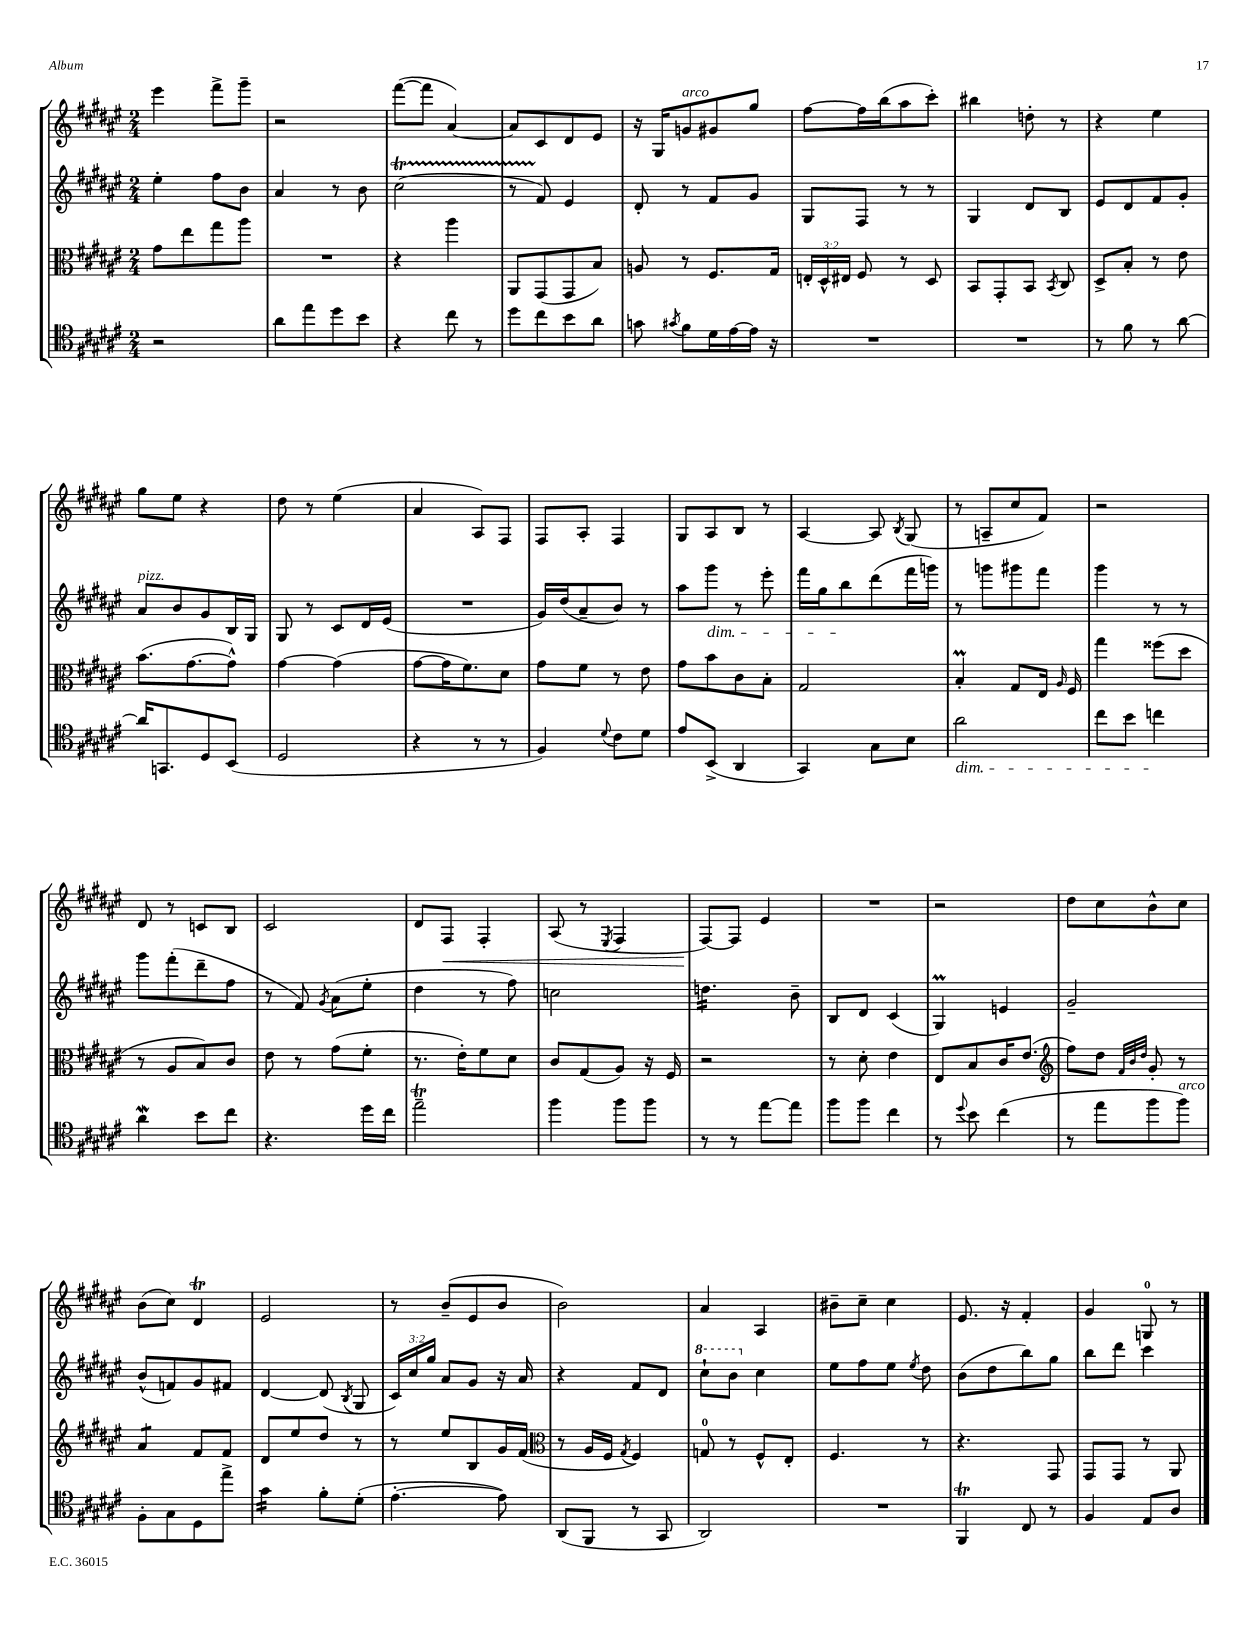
<<
\new StaffGroup <<
\new Staff = "s0" {
    \clef treble \key fis \major \numericTimeSignature \time 2/4
    \autoBeamOff eis'''4 fis'''8[-> gis'''8]-- |
    r2 |
    fis'''8[~( fis'''8] ais'4~) |
    ais'8[ cis'8 dis'8 eis'8] |
    r16 gis16[ g'8^\markup { \italic "arco" } gis'8 gis''8] |
    fis''8[~ fis''16 b''16( ais''8 cis'''8]-.) |
    bis''4 d''8-. r8 |
    r4 eis''4 |
    gis''8[ eis''8] r4 |
    dis''8 r8 eis''4( |
    ais'4 ais8[) fis8] |
    fis8[ ais8]-. fis4 |
    gis8[ ais8 b8] r8 |
    ais4~ ais8 \acciaccatura { b8 } gis8( |
    r8 a8[-- cis''8 fis'8]) |
    r2 |
    dis'8 r8 c'8[ b8] |
    cis'2 |
    dis'8[ fis8]\< fis4-. |
    ais8( r8 \acciaccatura { eis8 } fis4 |
    fis8[~\!) fis8] eis'4 |
    R2 |
    r2 |
    dis''8[ cis''8 b'8-^ cis''8] |
    b'8[( cis''8]) dis'4\trill |
    eis'2 |
    r8 b'8[--( eis'8 b'8] |
    b'2) |
    ais'4 ais4 |
    bis'8[-- cis''8]-- cis''4 |
    eis'8. r16 fis'4-. |
    gis'4 g8-0 r8 \bar "|." |
}
\new Staff = "s1" {
    \clef treble \key fis \major \numericTimeSignature \time 2/4 \override Staff.TupletNumber.text = #tuplet-number::calc-fraction-text
    \autoBeamOff eis''4-. fis''8[ b'8] |
    ais'4 r8 b'8 |
    cis''2\startTrillSpan( |
    r8 fis'8\stopTrillSpan) eis'4 |
    dis'8-. r8 fis'8[ gis'8] |
    gis8[ fis8] r8 r8 |
    gis4 dis'8[ b8] |
    eis'8[ dis'8 fis'8 gis'8]-. |
    ais'8[^\markup { \italic "pizz." } b'8 gis'8 b16 gis16] |
    gis8 r8 cis'8[ dis'16 eis'16]( |
    R2 |
    gis'16[) dis''16( ais'8-- b'8]) r8 |
    ais''8[ gis'''8]\dim r8 eis'''8-. |
    fis'''16[ gis''16 b''8\! dis'''8( fis'''16 g'''16]) |
    r8 g'''8[ gis'''8 fis'''8] |
    gis'''4 r8 r8 |
    gis'''8[ fis'''8-.( dis'''8-- fis''8] |
    r8 fis'8) \acciaccatura { gis'8 } ais'8[( eis''8]-. |
    dis''4 r8 fis''8) |
    c''2 |
    d''4.:16 b'8-- |
    b8[ dis'8] cis'4( |
    gis4\prall) e'4 |
    gis'2-- |
    b'8[-^( f'8) gis'8 fis'8] |
    dis'4~ dis'8( \acciaccatura { b8 } gis8 |
    \tuplet 3/2 { cis'16[) cis''16 gis''16] } ais'8[ gis'8] r16 ais'16 |
    r4 fis'8[ dis'8] |
    \ottava #1 cis'''8[-! b''8] \ottava #0 cis''4 |
    eis''8[ fis''8 eis''8] \acciaccatura { eis''8 } dis''8 |
    b'8[( dis''8 b''8) gis''8] |
    b''8[ dis'''8] cis'''4 \bar "|." |
}
\new Staff = "s2" {
    \clef alto \key fis \major \numericTimeSignature \time 2/4 \override Staff.TupletNumber.text = #tuplet-number::calc-fraction-text
    \autoBeamOff gis'8[ eis''8 gis''8 ais''8] |
    R2 |
    r4 ais''4 |
    ais,8[ gis,8( gis,8 b8]) |
    a8 r8 fis8.[ gis16] |
    \tuplet 3/2 { e16[-. dis16-^ eis16] } fis8 r8 dis8 |
    b,8[ gis,8-. b,8] \acciaccatura { b,8 } cis8 |
    dis8[-> b8]-. r8 eis'8 |
    b'8.[( gis'8.~ gis'8]-^) |
    gis'4~ gis'4( |
    gis'8[~ gis'16 fis'8.) dis'8] |
    gis'8[ fis'8] r8 eis'8 |
    gis'8[ b'8 cis'8 b8]-. |
    gis2 |
    b4-.\prall gis8[ eis16] \grace { ais16 } fis16 |
    gis''4 fisis''8[( dis''8] |
    r8 ais8[ b8) cis'8] |
    eis'8 r8 gis'8[( fis'8]-. |
    r8. eis'16[-.) fis'8 dis'8] |
    cis'8[ gis8( ais8]) r16 fis16 |
    r2 |
    r8 dis'8-. eis'4 |
    eis8[ b8 cis'16 eis'8.]( |
    \clef treble fis''8[) dis''8] \grace { fis'32[ b'32 dis''32] } gis'8-. r8 |
    ais'4:8 fis'8[ fis'8] |
    dis'8[ eis''8 dis''8] r8 |
    r8 eis''8[ b8 gis'16 fis'16]( |
    \clef alto r8 ais16[ fis16] \acciaccatura { gis8 } fis4) |
    g8-0 r8 fis8[-^ eis8]-. |
    fis4. r8 |
    r4. gis,8 |
    gis,8[ gis,8] r8 ais,8 \bar "|." |
}
\new Staff = "s3" {
    \clef tenor \key fis \major \numericTimeSignature \time 2/4
    \autoBeamOff r2 |
    ais'8[ eis''8 dis''8 b'8] |
    r4 cis''8 r8 |
    dis''8[ cis''8 b'8 ais'8] |
    g'8 \acciaccatura { gis'8 } fis'8[ dis'16 eis'16~ eis'16] r16 |
    R2 |
    R2 |
    r8 fis'8 r8 ais'8~ |
    ais'16[ g,8. dis8 b,8]( |
    dis2 |
    r4 r8 r8 |
    fis4) \appoggiatura { dis'8 } cis'8[ dis'8] |
    eis'8[ b,8]->( ais,4 |
    gis,4) gis8[ b8] |
    ais'2\dim |
    cis''8[ b'8] c''4\! |
    ais'4\mordent b'8[ cis''8] |
    r4. dis''16[ cis''16] |
    eis''2--\trill |
    fis''4 fis''8[ fis''8] |
    r8 r8 eis''8[~ eis''8] |
    fis''8[ fis''8] cis''4 |
    r8 \appoggiatura { dis''8 } b'8 cis''4( |
    r8 eis''8[ fis''8 fis''8]^\markup { \italic "arco" }) |
    fis8[-. gis8 dis8 eis''8]-> |
    gis'4:16 fis'8[-. dis'8]-.( |
    eis'4.~-. eis'8) |
    ais,8[( fis,8] r8 gis,8 |
    ais,2) |
    R2 |
    fis,4\trill cis8 r8 |
    fis4 eis8[ ais8] \bar "|." |
}
>>
>>
\layout { \context { \Score \remove "Bar_number_engraver" } }
